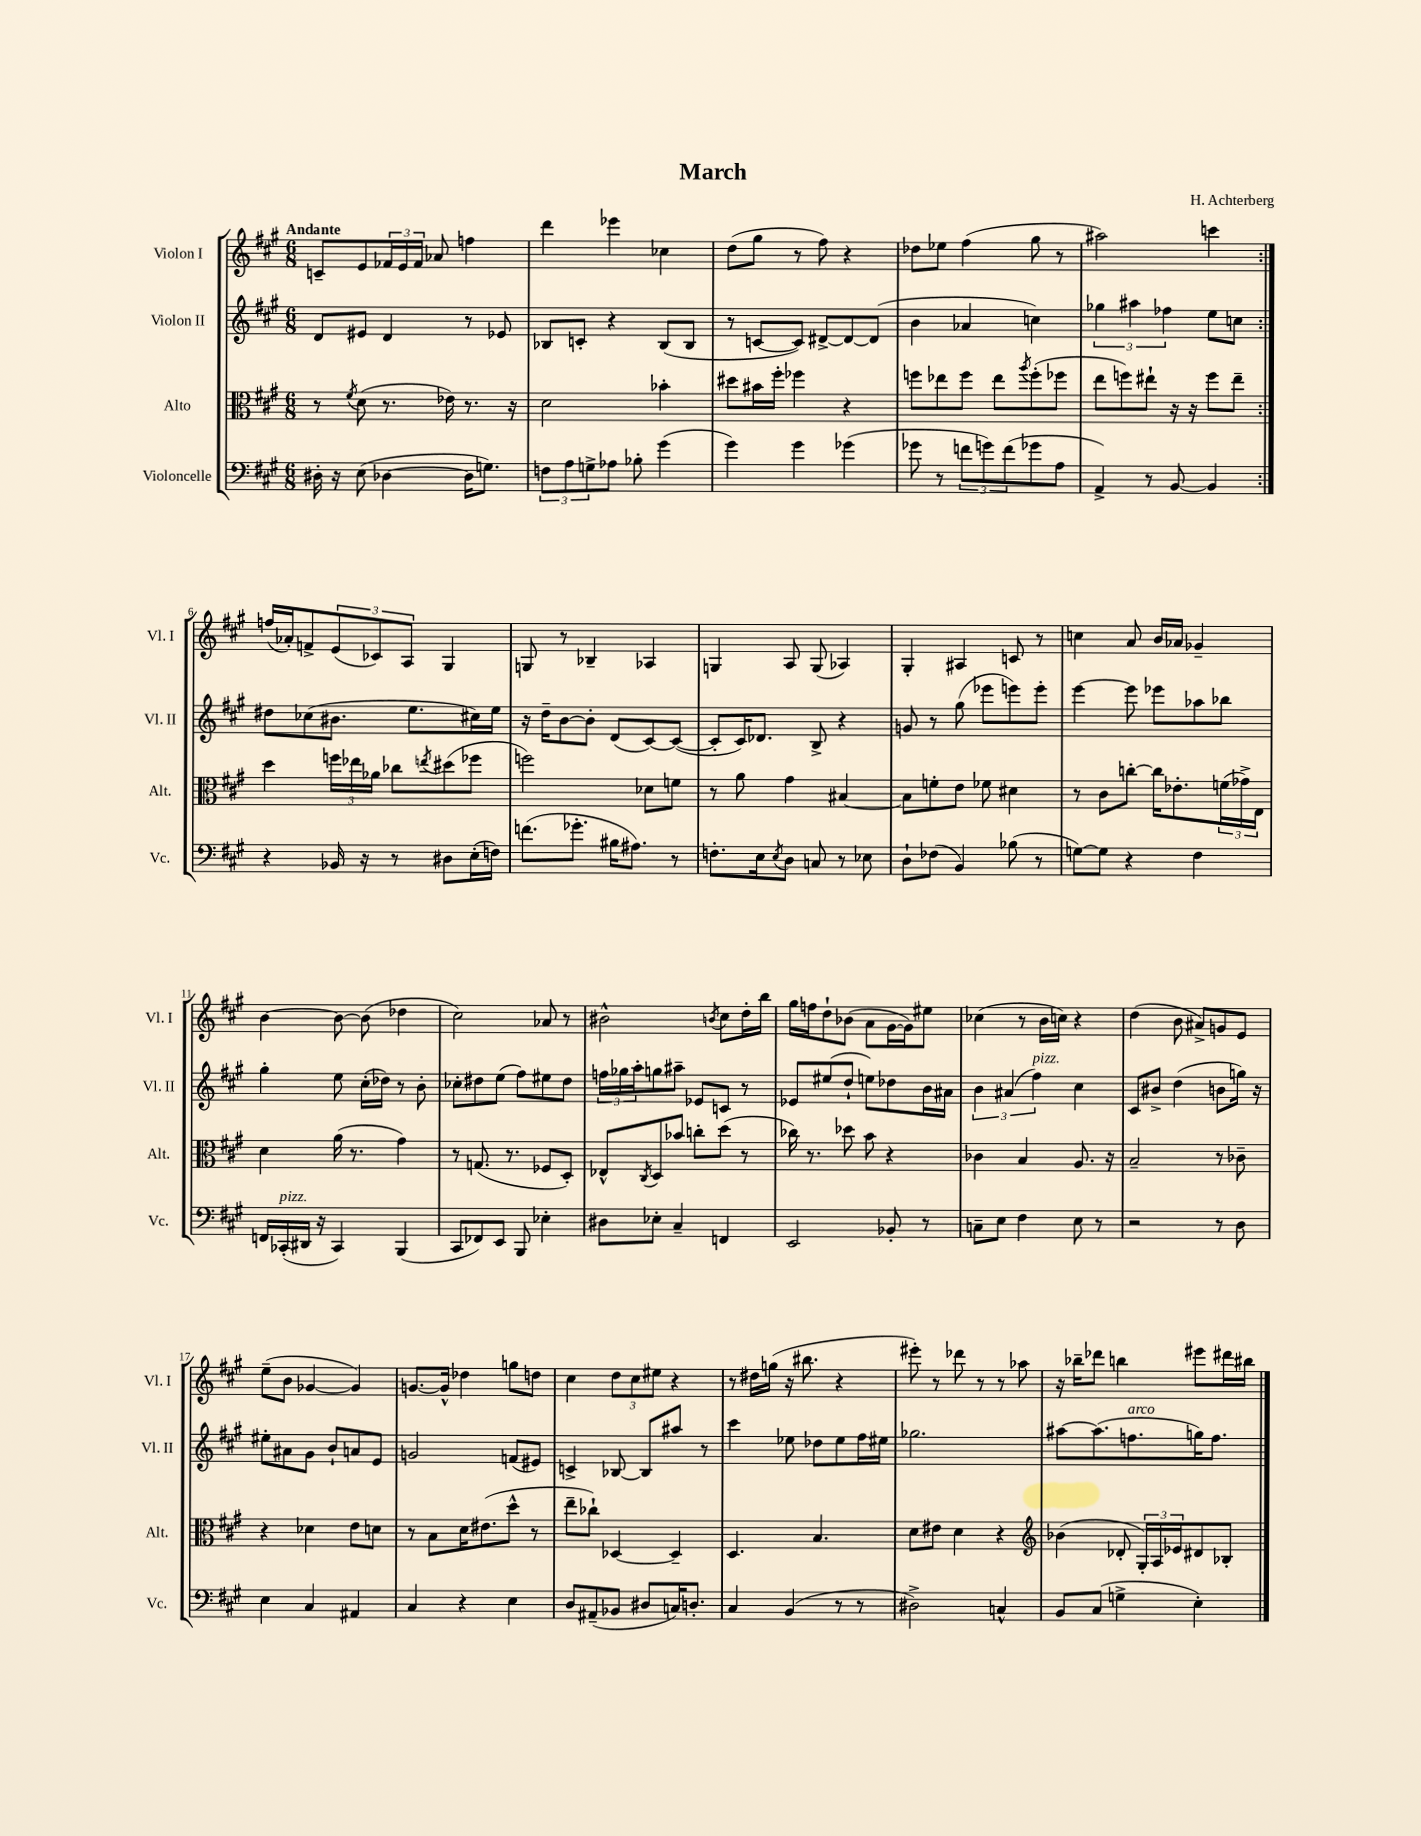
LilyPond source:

\header { title = "March" composer = "H. Achterberg" }
<<
\new StaffGroup <<
\new Staff = "s0" \with { instrumentName = "Violon I" shortInstrumentName = "Vl. I" } {
    \clef treble \key a \major \numericTimeSignature \time 6/8 \tempo "Andante"
    \repeat volta 2 { c'8-- e'8 \tuplet 3/2 { fes'16 e'16 fes'16 } aes'8 f''4 |
    d'''4 ees'''4 ces''4 |
    d''8( gis''8 r8 fis''8) r4 |
    des''8 ees''8 fis''4( gis''8 r8 |
    ais''2) c'''4 | }
    f''16( aes'16-.) f'8-> \tuplet 3/2 { e'8( ces'8) a8 } gis4 |
    g8 r8 bes4-- aes4 |
    g4 a8 g8( aes4) |
    gis4-. ais4 c'8 r8 |
    c''4 a'8 b'16 aes'16 ges'4-- |
    b'4~ b'8~ b'8( des''4 |
    cis''2) aes'8 r8 |
    bis'2-^ \acciaccatura { b'8 } cis''8 d''16-. b''16 |
    gis''16 f''16 d''8-! bes'8( a'8 gis'16~ gis'16) eis''8 |
    ces''4( r8 b'16 c''16) r4 |
    d''4( b'8 ais'8->) g'8 e'8 |
    e''8--( b'8 ges'4~ ges'4) |
    g'8.~ g'16-^ des''4 g''8 d''8 |
    cis''4 \tuplet 3/2 { d''8 cis''8 eis''8 } r4 |
    r8 dis''16 g''16( r16 bis''8. r4 |
    eis'''8-.) r8 des'''8 r8 r8 aes''8 |
    r16 bes''16-- des'''8 b''4 eis'''8 dis'''16 bis''16 \bar "|." |
}
\new Staff = "s1" \with { instrumentName = "Violon II" shortInstrumentName = "Vl. II" } {
    \clef treble \key a \major \numericTimeSignature \time 6/8
    \repeat volta 2 { d'8 eis'8 d'4 r8 ees'8 |
    bes8 c'8-. r4 bes8( bes8 |
    r8 c'8~ c'8) dis'8~-> dis'8~ dis'8( |
    b'4 aes'4 c''4) |
    \tuplet 3/2 { ges''4 ais''4 fes''4 } e''8 c''8 | }
    dis''8 ces''8( bis'8. e''8. cis''16) e''16 |
    r16 d''16-- b'8~ b'8-. d'8( cis'8~) cis'8~( |
    cis'8-. cis'16) des'8. b8-> r4 |
    g'8 r8 gis''8( ees'''8 e'''8) e'''8-. |
    e'''4~ e'''8 ees'''8 aes''8 bes''8 |
    gis''4-. e''8 cis''16-.( des''16) r8 b'8-. |
    ces''8-. dis''8 e''8( fis''8) eis''8 dis''8 |
    \tuplet 3/2 { f''16 ges''16 a''16-. } g''8 ais''8-- ees'8 c'8 r8 |
    ees'8 eis''8( d''8-! e''8) des''8 b'16 ais'16 |
    \tuplet 3/2 { b'4 ais'4( fis''4^\markup { \italic "pizz." }) } cis''4 |
    cis'8 bis'8-> d''4( b'8 g''16) r16 |
    eis''8-. ais'8 gis'8 b'8-! a'8 e'8 |
    g'2 f'8( eis'8) |
    c'4-> bes8~ bes8 ais''8 r8 |
    cis'''4 ees''8 des''8 ees''8 fis''16 eis''16 |
    ges''2. |
    ais''8~ ais''8.( f''8.^\markup { \italic "arco" } g''16) f''8. \bar "|." |
}
\new Staff = "s2" \with { instrumentName = "Alto" shortInstrumentName = "Alt." } {
    \clef alto \key a \major \numericTimeSignature \time 6/8
    \repeat volta 2 { r8 \acciaccatura { fis'8 } d'8( r8. ees'16) r8. r16 |
    d'2 bes'4-. |
    dis''8 bis'16 fis''16-. fes''4 r4 |
    f''8 ees''8 f''8 ees''8 \acciaccatura { a''8 } f''8-.( fes''8 |
    e''8 f''8) eis''8-! r16 r16 f''8 eis''8-- | }
    d''4 \tuplet 3/2 { f''16 ees''16 aes'16 } ces''8 \acciaccatura { e''8 } dis''8( fes''8 |
    f''2) des'8 f'8 |
    r8 a'8 gis'4 bis4~ |
    bis8 f'8-. e'8 fes'8 dis'4 |
    r8 cis'8 c''8~-. c''16 ees'8.-. \tuplet 3/2 { f'16( ges'16->) e16 } |
    d'4 a'16( r8. gis'4) |
    r8 g8.( r8. fes8 d8-.) |
    ees8-^ \acciaccatura { cis8 } d8 bes'8 c''8-. d''8( r8 |
    ces''16) r8. des''8 b'8 r4 |
    ces'4 b4 a8. r16 |
    b2-- r8 ces'8-- |
    r4 des'4 e'8 d'8 |
    r8 b8 d'16 eis'8.( d''8-^ r8 |
    e''8-- ces''8-!) des4~ des4-- |
    d4. b4. |
    d'8 eis'8 d'4 r4 |
    \clef treble bes'4( des'8-. \tuplet 3/2 { gis16-.) a16 ees'16 } dis'8 bes8-. \bar "|." |
}
\new Staff = "s3" \with { instrumentName = "Violoncelle" shortInstrumentName = "Vc." } {
    \clef bass \key a \major \numericTimeSignature \time 6/8
    \repeat volta 2 { dis16-. r16 e8( des4~ des16 g8.) |
    \tuplet 3/2 { f8 a8 g8-> } aes8 bes8-. gis'4( |
    gis'4) gis'4 ges'4( |
    ges'8 r8 \tuplet 3/2 { f'8 g'8) f'8( } ges'8 a8 |
    a,4->) r8 b,8~ b,4 | }
    r4 bes,16 r16 r8 dis8 e16-.( f16) |
    f'8.( ges'8.-. bis16 ais8.) r8 |
    f8.-. e16 \acciaccatura { e8 } d8 c8 r8 ees8 |
    d8-! fes8( b,4) bes8( r8 |
    g8~) g8 r4 fis4 |
    f,16 ces,16-.^\markup { \italic "pizz." }( dis,16 r16 ces,4) b,,4( |
    cis,8 fes,8) e,8 b,,8 ees4-. |
    dis8 ees8-. cis4-- f,4 |
    e,2 bes,8-. r8 |
    c8-- e8 fis4 e8 r8 |
    r2 r8 d8 |
    e4 cis4 ais,4 |
    cis4 r4 e4 |
    d8 ais,8--( bes,8 dis8 c16) d8.-. |
    cis4 b,4( r8 r8 |
    dis2->) c4-^ |
    b,8 cis8( g4-> e4-.) \bar "|." |
}
>>
>>
